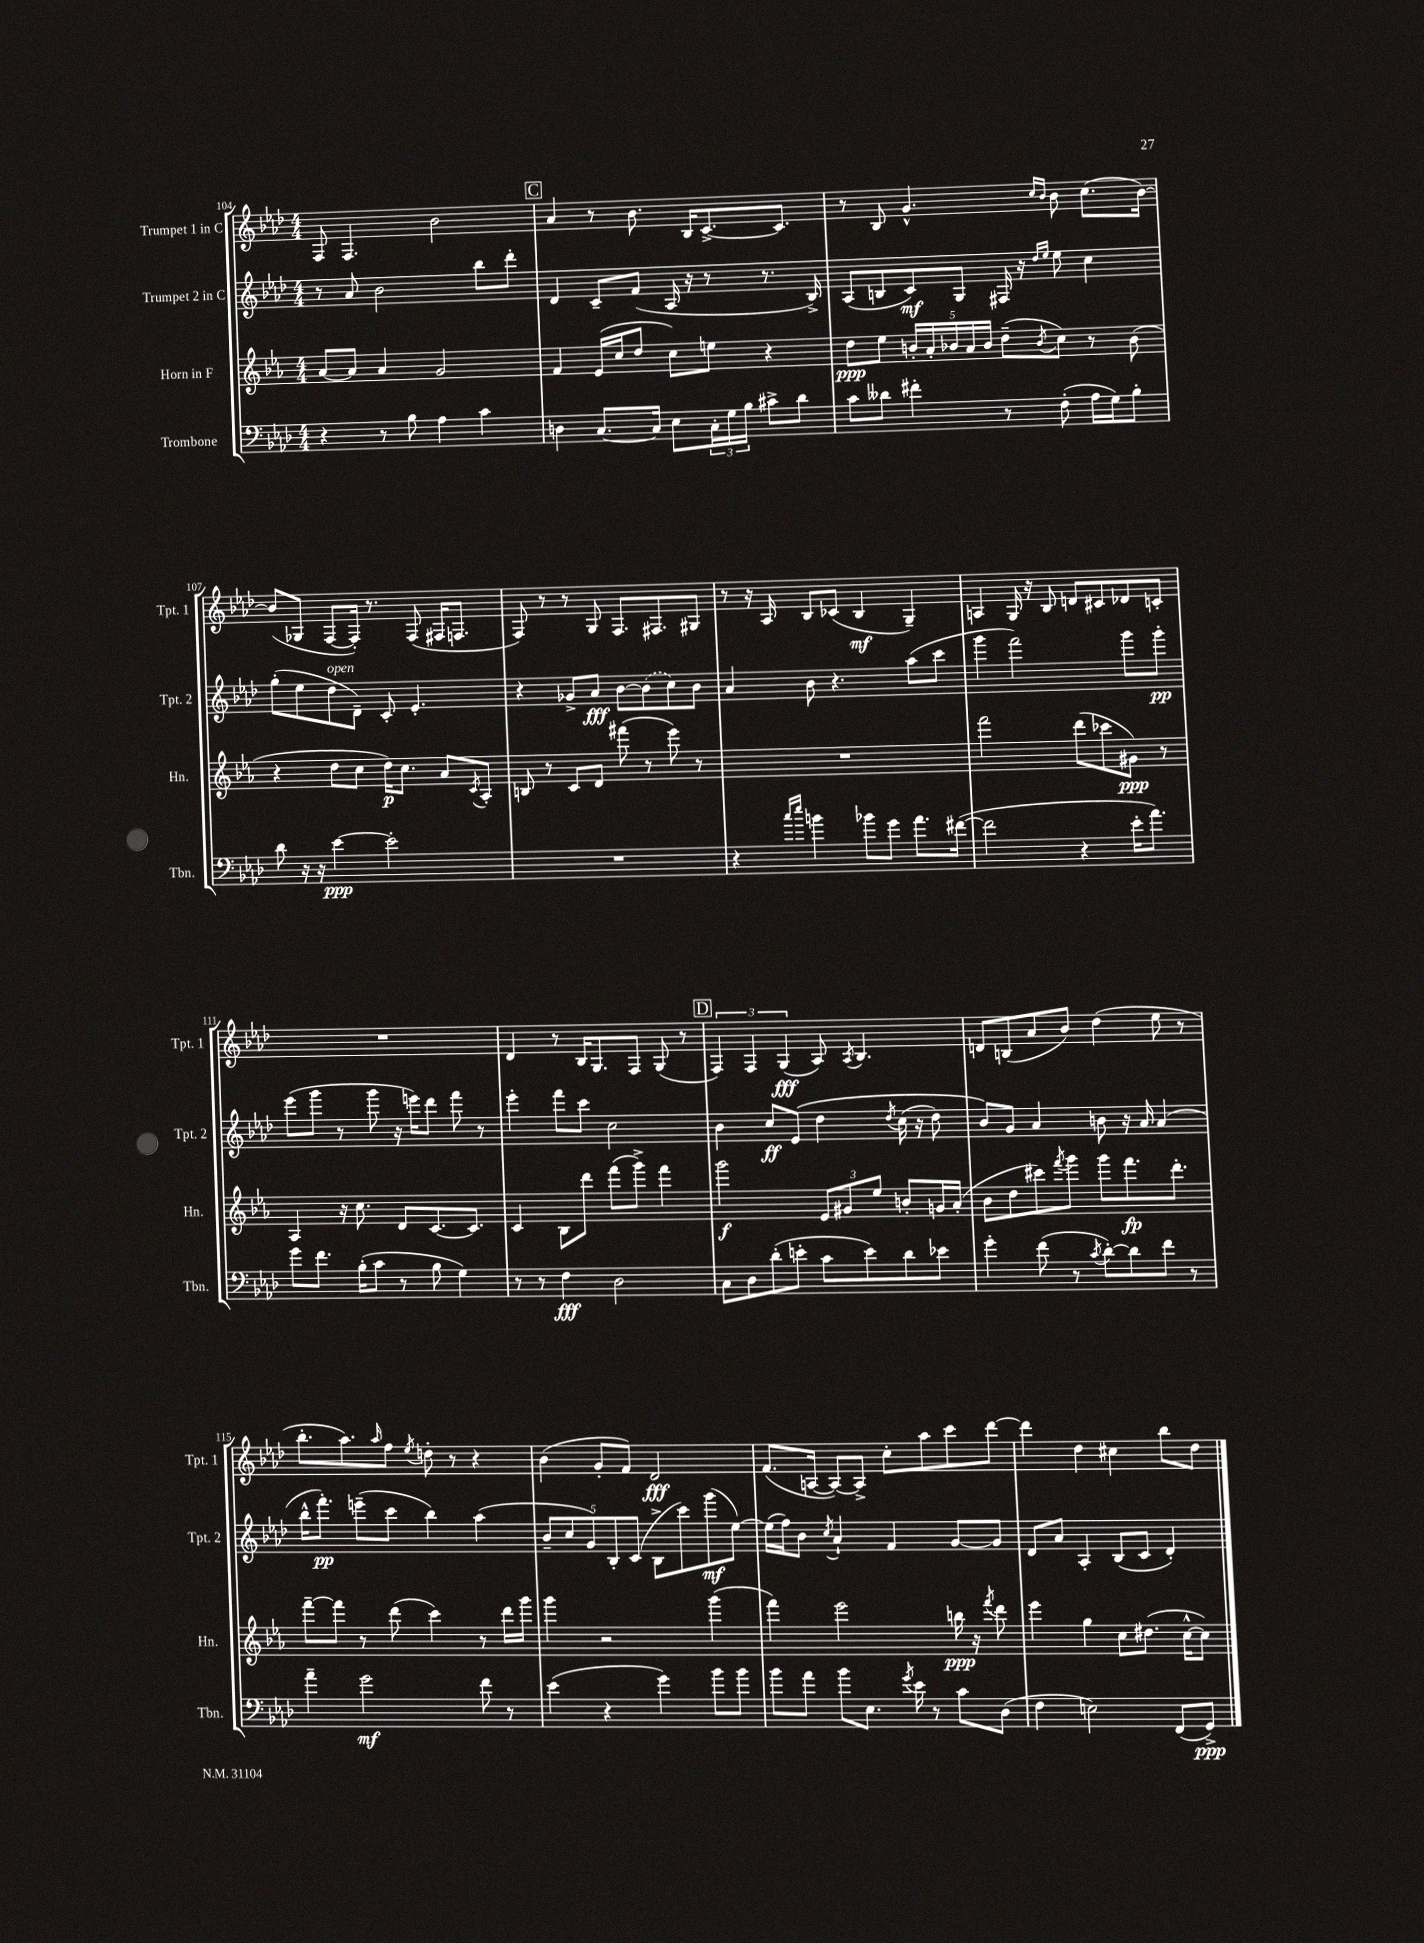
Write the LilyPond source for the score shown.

<<
\new StaffGroup <<
\new Staff = "s0" \with { instrumentName = "Trumpet 1 in C" shortInstrumentName = "Tpt. 1" } {
    \clef treble \key aes \major \numericTimeSignature \time 4/4
    f8 f4. bes'2 |
    \mark \markup { \box "C" } aes'4 r8 bes'8. bes16 c'8.~-> c'8. |
    r8 bes8 g'4.-^ \grace { c''16 bes'16 } bes'8 c''8.( bes'16~) |
    bes'8( ges8 f8~ f16-.) r8. f8( fis16 f8. |
    f8) r8 r8 g8 f8. fis8. gis8 |
    r8 r16 aes16 bes8 ces'8( bes4\mf g4--) |
    a4 g16 r16 bes8 d'8 cis'8 des'8 c'8-. |
    R1 |
    des'4 r8 bes16 g8. f8 g8( r8 |
    \mark \markup { \box "D" } \tuplet 3/2 { f4) f4 g4\fff( } aes8) \acciaccatura { aes8 } bes4. |
    d'8 b8( aes'8 bes'8) des''4( ees''8 r8 |
    bes''8.-. aes''8.) \grace { aes''16 } f''8 \acciaccatura { ees''8 } d''8-. r8 r4 |
    bes'4( g'8-. f'8) des'2\fff |
    f'8.( a16~ a8~) a8-> c''8-. aes''8 c'''8 des'''8~ |
    des'''4 des''4 cis''4 bes''8 des''8 \bar "|." |
}
\new Staff = "s1" \with { instrumentName = "Trumpet 2 in C" shortInstrumentName = "Tpt. 2" } {
    \clef treble \key aes \major \numericTimeSignature \time 4/4
    r8 aes'8 bes'2 bes''8 des'''8-. |
    \mark \markup { \box "C" } des'4 c'8-- f'8( aes16 r16 r8 r8. bes16->) |
    aes8( b8 c'8\mf) g8 fis16 r16 \grace { des''16 ees''16 } ees''8 c''4 |
    g''8-.( ees''8 des''8^\markup { \italic "open" } des'8--) c'8-. ees'4.-. |
    r4 ges'8-> aes'8\fff bes'8~ \once \slurDashed bes'8( c''8) bes'8 |
    aes'4 bes'8 r4. aes''8( c'''8 |
    g'''4 f'''2) g'''8 g'''8-.\pp |
    ees'''8( g'''8 r8 g'''8 r16 e'''16) des'''8 f'''8 r8 |
    ees'''4-. f'''8 c'''8 c''2 |
    \mark \markup { \box "D" } bes'4 c''8\ff ees'8\( des''4 \acciaccatura { des''8 } c''16( r16 des''8) |
    bes'8\) g'8 aes'4 b'8 r16 aes'16 aes'4( |
    bes''16-^ f'''8.-.\pp) e'''8--( c'''8 bes''4) aes''4( |
    \tuplet 5/4 { bes'8-- c''8 g'8) bes8-. c'8( } bes8-> c'''8) g'''8\mf( ees''8~) |
    ees''16( f''16) bes'8 \acciaccatura { c''8 } aes'4-! f'4 g'8~ g'8 |
    des'8 aes'8 aes4-. bes8( c'8 des'4-.) \bar "|." |
}
\new Staff = "s2" \with { instrumentName = "Horn in F" shortInstrumentName = "Hn." } {
    \clef treble \key ees \major \numericTimeSignature \time 4/4
    aes'8~ aes'8 aes'4 g'2 |
    \mark \markup { \box "C" } f'4 ees'16( c''16 d''8 c''8) e''8 r4 |
    d''8\ppp ees''8 \tuplet 5/4 { b'16-. aes'16-. bes'16 aes'16 bes'16 } d''8--( \acciaccatura { bes'8 } c''8) r8 bes'8( |
    r4 d''8 c''8 d''16\p) c''8. aes'8 \acciaccatura { c'8 } aes8-. |
    b8 r8 c'8 d'8 fis'''8( r8 ees'''8) r8 |
    R1 |
    f'''2 d'''8( ces'''8 gis'8\ppp) r8 |
    aes4 r16 c''8. d'8 c'8.~ c'8. |
    c'4 bes8 d'''8 f'''8( g'''8->) f'''4 |
    \mark \markup { \box "D" } g'''2\f \tuplet 3/2 { ees'8 gis'8 ees''8 } b'8-. g'16 aes'16-.( |
    bes'8 d''8 cis'''8) \acciaccatura { f'''8 } g'''8 g'''8 f'''8.\fp d'''8.-. |
    f'''8~-- f'''8 r8 d'''8( c'''4) r8 d'''16 g'''16 |
    g'''4 r2 g'''4( |
    f'''4) ees'''2 b''16\ppp r16 \acciaccatura { f'''8 } d'''8 |
    ees'''4 g''4 c''8 dis''8.( c''16~-^ c''8) \bar "|." |
}
\new Staff = "s3" \with { instrumentName = "Trombone" shortInstrumentName = "Tbn." } {
    \clef bass \key aes \major \numericTimeSignature \time 4/4
    r4 r8 bes8 aes4 c'4 |
    \mark \markup { \box "C" } d4 c8.~ c16 ees8 \tuplet 3/2 { c16-. g16 bes16 } cis'8-> des'8 |
    c'8 deses'8 fis'4-. r8 f8-.( aes16 g16) bes8-. |
    des'8 r16 r16 ees'4~\ppp ees'2-. |
    R1 |
    r4 \grace { c''16 ees''16 } b'4 bes'8 g'8 aes'8. fis'16~( |
    fis'2 r4 ees'16-. aes'8.) |
    g'8 f'8. bes16-.( c'8 r8 bes8 g4) |
    r8 r8 f4\fff des2 |
    \mark \markup { \box "D" } c8 des8 des'8-.( e'8-. c'8 e'8) des'8 ees'8 |
    g'4-. f'8( r8 \acciaccatura { c'8 } des'8~-.) des'8 f'8 r8 |
    aes'4-- g'2\mf f'8 r8 |
    ees'4( r4 g'4) bes'8 bes'8 |
    bes'8 aes'8 bes'8 ees8. \acciaccatura { g'8 } ees'16 r8 c'8 des8( |
    f4 e2) f,8( g,8->\ppp) \bar "|." |
}
>>
>>
\layout { \context { \Score currentBarNumber = #104 } }
